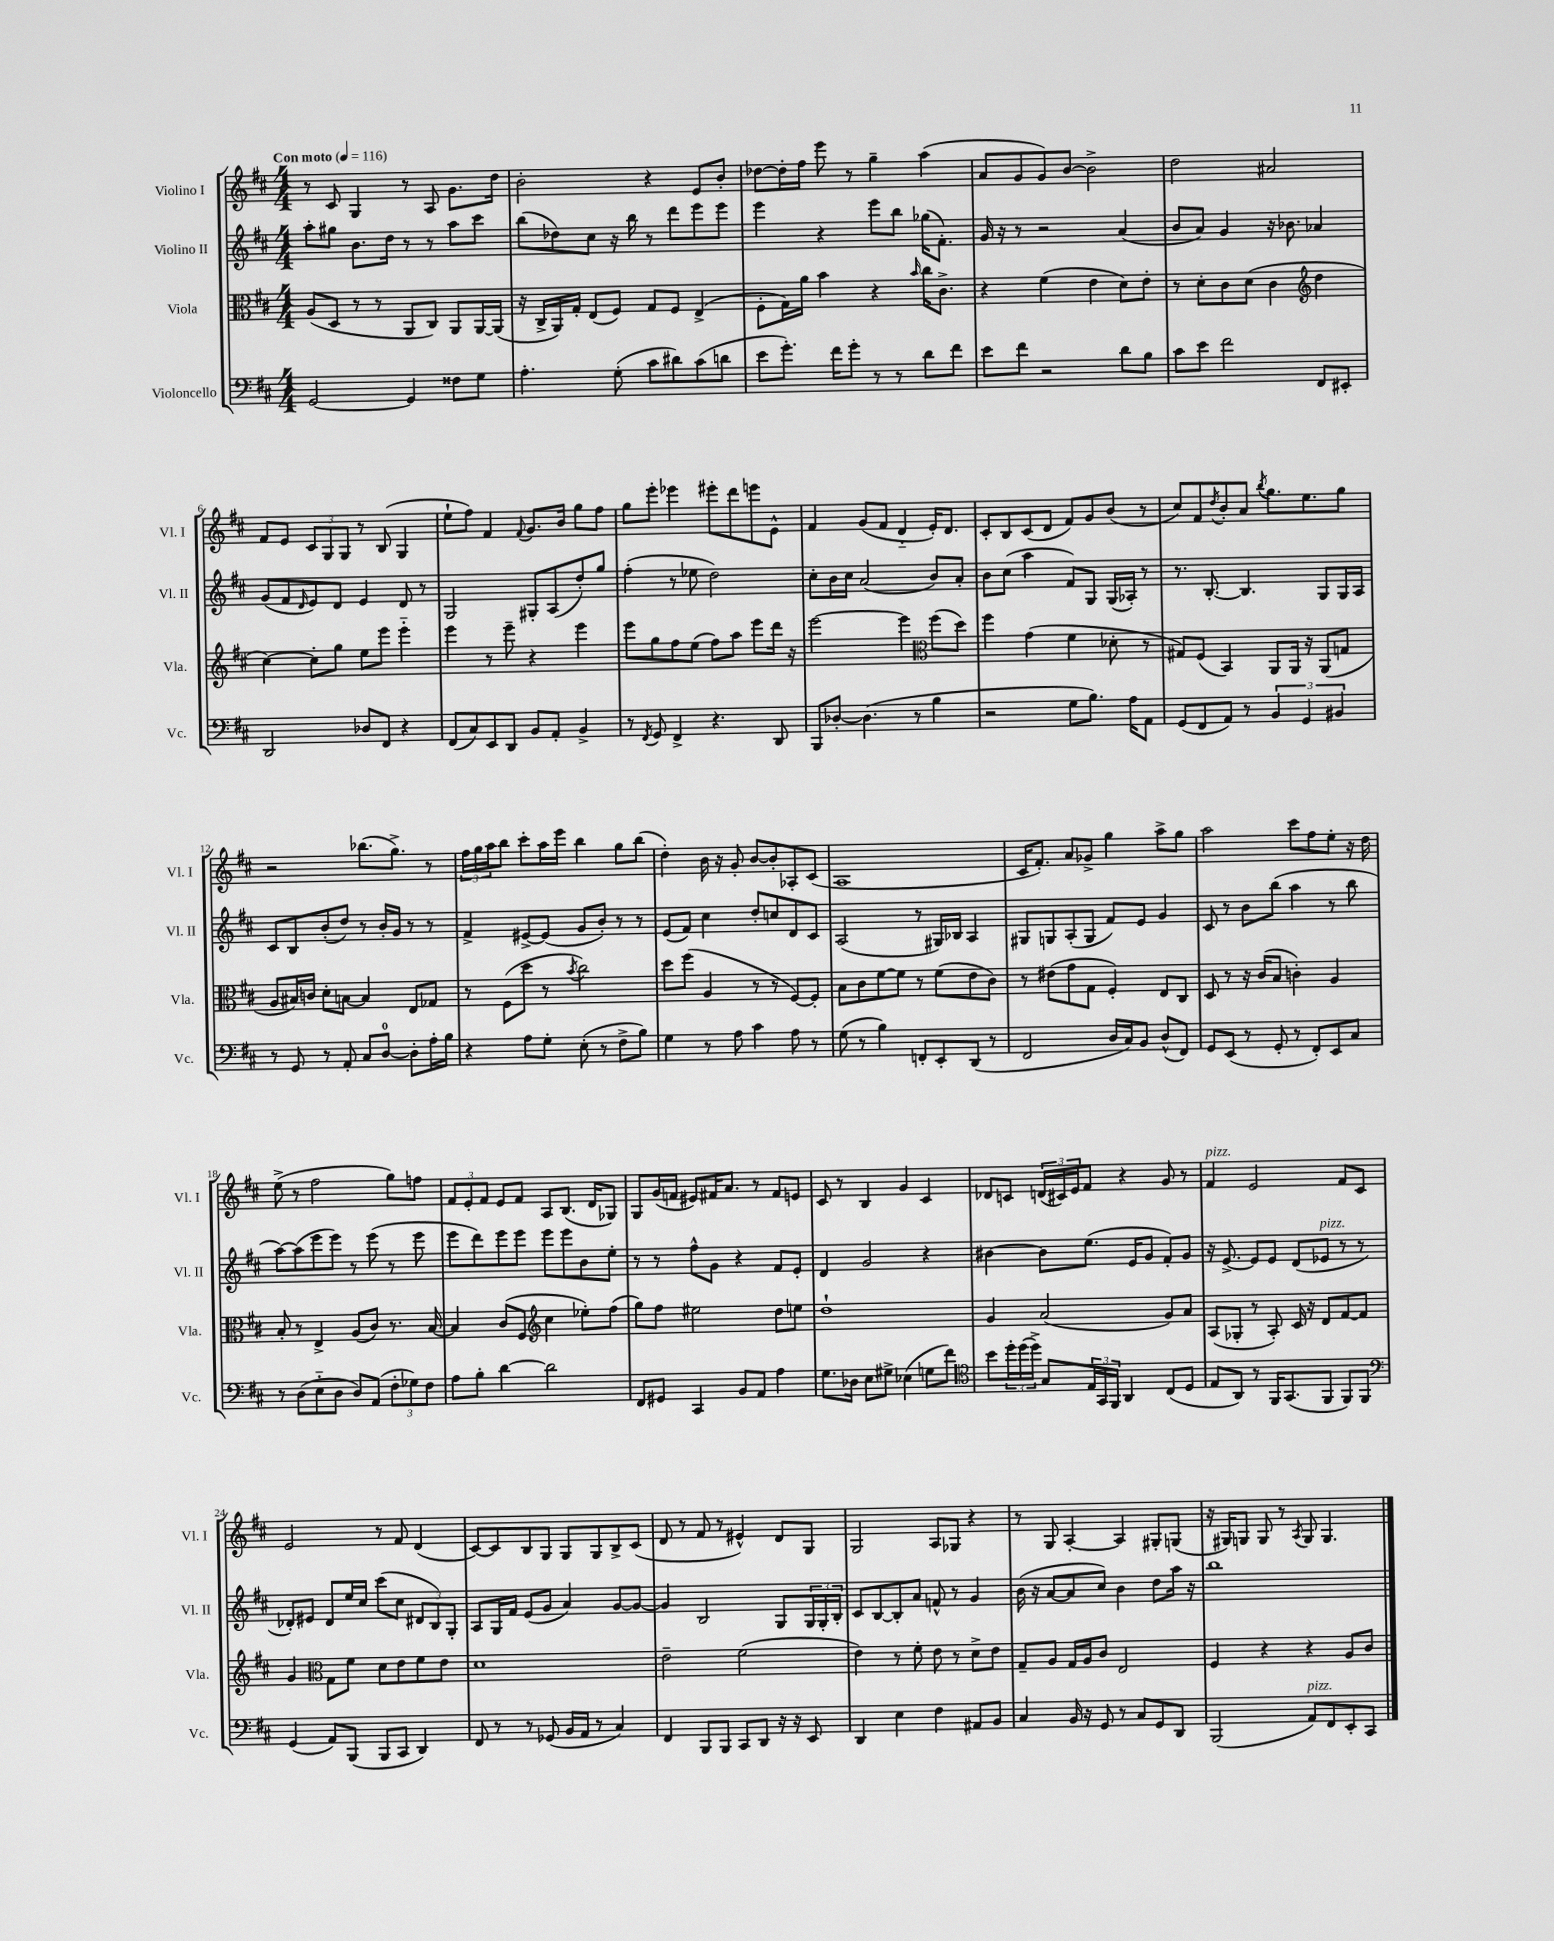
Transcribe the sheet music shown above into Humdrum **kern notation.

**kern	**kern	**kern	**kern
*staff4	*staff3	*staff2	*staff1
*clefF4	*clefC3	*clefG2	*clefG2
*k[f#c#]	*k[f#c#]	*k[f#c#]	*k[f#c#]
*M4/4	*M4/4	*M4/4	*M4/4
*MM116	*MM116	*MM116	*MM116
[2GG/	(8A/L	8aa'\L	8r
.	8D/J	8gg#\J	8c#/
.	8r	8.b\L	4G/
.	8r	.	.
.	.	16dd\Jk	.
4GG/]	8AA/L	8r	8r
.	8C#/J)	8r	8A/
8F##\L	8AA/L	8aa\L	8.g\L
8G\J	[16AA/L	8ccc#\J	.
.	(16AA/]JJ	.	16dd\Jk
=	=	=	=
4.A'\	16r	(8bb\L	2b'\
.	16C#^/LL	.	.
.	16AA/)	8dd-\)	.
.	16G'/JJ	.	.
.	(8E/L	8cc#\J	.
(8G'\	8F#/J)	16r	.
.	.	16bb\	.
8c#\L	8G/L	8r	4r
8d#\)	8F#/J	8ddd\L	.
(8c#\	(4E^/	8eee\	8e/L
8d\J	.	8eee\J	8b'/J
=	=	=	=
8e\L	8F#'\L	4eee\	[8dd-\L
8.g'\J)	16G\L)	.	16dd-'\]L
.	16a\JJ	.	16ff#\JJ
.	4b\	4r	8eee\
16f#\LK	.	.	.
8g'\J	.	.	8r
8r	4r	8eee\L	4gg~\
8r	.	8bb\J	.
.	16qqb/	.	.
8d\L	16cc#\LK	(16gg-\LK	(4aa\
.	8.c#^\J	8.f#'\J)	.
8f#\J	.	.	.
=	=	=	=
8e\L	4r	16g/	8a/L
.	.	16r	.
8f#\J	.	8r	8g/
2r	(4f#\	2r	8g/)
.	.	.	[8b/J
.	4e\	.	2b^\]
8d\L	8d\L)	(4a/	.
8B\J	8e'\J	.	.
=	=	=	=
8c#\L	8r	8b/L	2dd\
8e\J	8d'\L	8a/J)	.
2f#\	8c#\	4g/	.
.	(8d\J	.	.
.	4c#\	16r	2a#/
.	.	8.b-\	.
*	*clefG2	*	*
8FF#/L	4dd\	4a-/	.
8EE#'/J	.	.	.
=	=	=	=
2DD/	[4cc#\)	(8g/L	8f#/L
.	.	8f#/	8e/J
.	.	16qqd/	.
.	8cc#'\]L	8e/)	12c#/L
.	.	.	12G/
.	8gg\J	8d/J	.
.	.	.	12G/J
8D-/L	8ee\L	4e/	8r
8FF#/J	8eee\J	.	(8B/
4r	4eee'~\	8d/	4G/
.	.	8r	.
=	=	=	=
(8FF#/L	4eee\	2G/	8ee`\L
8C#/)	.	.	8ff#\J)
8EE/	8r	.	4f#/
8DD/J	8eee~\	.	.
.	.	.	8qqf#/
8BB/L	4r	8G#'/L	8.g/L
8AA'/J	.	(8A/	.
.	.	.	16b/Jk
4BB^/	4eee\	8dd'/)	8gg\L
.	.	8gg/J	8ff#\J
=	=	=	=
8r	8eee\L	(4ff#'\	8gg\L
8qFF#/	.	.	.
8GG/	8gg\	.	8eee'\J
4FF#^/	8ff#\	8r	4eee-\
.	(8ee\J	8ee-\	.
4.r	8ff#\L)	2dd\)	8eee#'\L
.	8aa\J	.	8ddd\
.	8eee\L	.	8eee\
8DD/	16ddd\Jk	.	8e^^\J
.	16r	.	.
=	=	=	=
8BBB/L	[2eee\	8cc#'\L	4f#/
[8D-'/J	.	16b\L	.
.	.	16cc#\JJ	.
(4.D-\]	.	(2a/	(8g/L
.	.	.	8f#/J
.	4eee\]	.	4d'~/
8r	.	.	.
*	*clefC3	*	*
4B\	(8ff#\L	8b/L)	16e'/LK)
.	.	.	8.d/J
.	8dd\J)	8a'/J	.
=	=	=	=
2r	4ff#\	8b\L	8c#'/L
.	.	(8cc#\J	8B/
.	(4g\	4aa\	(8c#/
.	.	.	8d/J
8G\L	4f#\	8f#/L)	8f#/L)
8.B\J)	.	8G/J	8g/
.	8d-'\	(16G/LL	(8b/J
16A\LK	.	16A-'/JJ)	.
8AA\J	8r	8r	8r
=	=	=	=
(8GG/L	8G#/L)	8.r	8cc#/L)
8FF#/	(8F#/J	.	8f#/
.	.	[8.B'/	.
.	.	.	8qdd/
8AA/J)	4BB/)	.	8b'/
8r	.	4.B/]	8a/J
.	.	.	8qbb/
6BB/	8AA/L	.	8.gg\L
.	16AA/Jk	.	.
6GG/	.	.	.
.	16r	.	8.ee\
.	(8AA/L	8G/L	.
6BB#/	.	.	.
.	8G/J	16G/L	8gg\J
.	.	16A/JJ	.
=	=	=	=
8r	8A/L	8c#/L	2r
8GG/	16B#/L)	8B/	.
.	16c/JJ	.	.
8r	8d'\L	(8b'/	.
8AA'/	[8B\J	8dd/J)	.
8C#/L	4B/]	8r	(8.bb-\L
[8D/J	.	16b'/LL	.
.	.	16g/JJ	8.gg^\J)
8D'\]L	8E/L	8r	.
16A'\L	8G-/J	8r	8r
16B\JJ	.	.	.
=	=	=	=
4r	8r	4f#^/	24ff#\LL
.	.	.	24gg\
.	.	.	24aa\J
.	(8F#\L	.	8bb\J
8A\L	8dd\J	[8e#^/L	8ccc#'\L
8G'\J	8r	(8e#/]J	16aa\L
.	.	.	16eee\JJ
.	8qb/	.	.
(8E'\	2cc#\)	8g/L	4bb\
8r	.	8b'/J)	.
8F#^\L	.	8r	8gg\L
8B\J)	.	8r	(8bb\J
=	=	=	=
4G\	8dd\L	(8e/L	4dd'\)
.	(8ff#\J	8f#/J)	.
8r	4A/	4cc#\	16b\
.	.	.	16r
8A\	.	.	8g'/
4c#\	8r	8dd'/L	[8b/L
.	8r	8cc/	8b'/]
8A\	[8F#/L)	8d/	8A-'/
8r	8F#'/]J	8c#/J	(8c#/J
=	=	=	=
(8G\	8B\L	(2A/	1A
8r	8c#\	.	.
4B\)	[8f#\	.	.
.	8f#\]J	.	.
8FF'/L	8r	8r	.
8EE'/	(8f#\L	16G#/LL)	.
.	.	16B-/JJ	.
(8DD/J	8e\	4A/	.
8r	8c#\J)	.	.
=	=	=	=
2FF#/	8r	8G#/L	16c#/LK
.	.	.	8.f#'/J)
.	(8e#\L	8G/	.
.	8g\	(8A'/	8a/L
.	8G\J	8G/J	8g-^/J
16D/LL	4F#'/)	8f#/L)	4gg\
16C#/J)	.	.	.
8BB/J	.	8e/J	.
(8D^^/L	8E/L	4g/	8aa^\L
8FF#/J)	8C#/J	.	8gg\J
=	=	=	=
8GG/L	8D/	8c#/	2aa\
(8EE/J	8r	8r	.
8r	16r	8b\L	.
.	(16c#/LK	.	.
8GG'/	8B/J	(8bb\J	.
8r	4c'\)	4aa\	8ccc#\L
8FF#'/L)	.	.	8ff#\
8EE/	4A/	8r	8ee'\J
8C#/J	.	8bb\	16r
.	.	.	16dd\
=	=	=	=
8r	8B'/	[8aa\L)	(8ee^\
(8D\L	8r	(8aa\]	8r
8E'~\	4E^/	8eee\	2ff#\
8D\J	.	8eee\J)	.
8D/L)	(8A/L	8r	.
(8AA/J	8c#/J)	(8eee\	.
12F#'\L	8.r	8r	8gg\L)
12G-\)	.	.	.
.	.	8eee\	8ff\J
12F#\J	.	.	.
.	[16B/	.	.
=	=	=	=
8A\L	4B/]	8eee\L	12f#/L
.	.	.	12e'/
8B'\J	.	8ddd\)	.
.	.	.	12f#/J
[4d\	(8c#/L	8eee\	8e/L
.	8F#/J	8eee\J	8f#/J
*	*clefG2	*	*
2d\]	4cc#\	8eee\L	8A/L
.	.	8eee\	(8.B/J
.	8ee-'\L)	8b\	.
.	.	.	16d/LK
.	(8ff#\J	8ee'\J	8G-/J)
=	=	=	=
8FF#/L	8gg\L)	8r	8G/L
8GG#/J	8ff#\J	8r	(16g/L
.	.	.	16f/JJ
4CC#/	2ee#\	8ff#^^\L	8e#/L)
.	.	8g\J	16f#/K
.	.	.	8.a/J
8BB/L	.	4r	.
8AA/J	.	.	8r
4A\	8dd\L	8f#/L	8f#/L
.	8ee\J	8e'/J	8e/J
=	=	=	=
8.G\L	1dd`	4d/	8c#/
.	.	.	8r
16D-\Jk	.	.	.
8E\L	.	2g/	4B/
8G#^\J	.	.	.
(4E-\	.	.	4g/
8G\L	.	4r	4c#/
8f#\J)	.	.	.
=	=	=	=
*clefC4	*	*	*
8b\L	4g/	[4b#\	8d-/L
24dd'\L	.	.	8c/J
(24dd\	.	.	.
24dd^\JJ)	.	.	.
8G/L	(2a/	8b#\]L	(24d/LL
.	.	.	24c#/)
.	.	.	24e/J
24E/L	.	(8.ee\J	8f#/J
24GG/	.	.	.
24FF#/JJ	.	.	.
4AA/	.	.	4r
.	.	16e/LK	.
.	.	8g/J	.
(8C#/L	8g/L)	8f#'/L)	8g/
8D/J	8a/J	8g/J	8r
=	=	=	=
8E/L	(8A/L	16r	4f#/
.	.	[8.e^/	.
8AA/J)	8G-'/J	.	.
8r	8r	8e/]L	2e/
16FF#/LK	8A'/)	8e/J	.
(8.GG/	.	.	.
.	16c#/	(8d/L	.
.	16r	.	.
8FF#/J	8d/L	8e-/J	.
8FF#/L)	[8f#/	8r	8f#/L
8FF#/J	8f#/]J	8r	8c#/J
=	=	=	=
*clefF4	*	*	*
(4GG/	4g/	8d-'/L)	2e/
.	.	8e#/J	.
*	*clefC3	*	*
8AA/L)	8G\L	8d-/L	.
(8BBB/J	8f#\J	16ee/L	.
.	.	16cc#/JJ	.
8BBB/L	8d\L	(8ccc#\L	8r
8CC#/J	8e\	8cc#\J	8f#/
4DD/)	8f#\	12d#/L	(4d/
.	.	12B/)	.
.	8e\J	.	.
.	.	12G'/J	.
=	=	=	=
8FF#/	1d	8A/L	[8c#/L)
8r	.	16G/L	8c#/]
.	.	16f#/JJ	.
8r	.	(8e/L	8B/
(8GG-/	.	8g/J	8G/J
16BB/LL	.	4a/)	8G/L
16AA/JJ	.	.	.
8r	.	.	8G/
4C#/)	.	[8g/L	8B^/
.	.	8g/_J	(8c#/J
=	=	=	=
4FF#/	2e~\	4g/]	8d/
.	.	.	8r
8BBB/L	.	2B/	8f#/
8BBB/J	.	.	8r
8CC#/L	(2f#\	.	4e#^^/)
8DD/J	.	.	.
16r	.	8G/L	8d/L
16r	.	.	.
8EE/	.	24G/L	8G/J
.	.	24G'/	.
.	.	24B'/JJ	.
=	=	=	=
4DD/	4e\)	8c#/L	2G/
.	.	[8B/	.
4E\	8r	8B'/]	.
.	8f#'\	8a/J	.
4F#\	8e\	8f^^/	8A/L
.	8r	8r	8G-/J
8AA#/L	8d^\L	4g/	4r
8BB/J	8e\J	.	.
=	=	=	=
4C#/	8G~/L	(16b\	8r
.	.	16r	.
.	8A/J	[8a/L	8G/
16BB/	16G/LL	8a/]	[4A'/
16r	16A/J	.	.
8GG/	8c#/J	8cc#/J)	.
8r	2E/	4b\	4A/]
8C#/L	.	.	.
8GG/	.	8dd\L	8G#'/L
8DD/J	.	16aa\Jk	(8G/J
.	.	16r	.
=	=	=	=
(2BBB/	4F#/	1bb	16r
.	.	.	16G#/LK)
.	.	.	8G/J
.	4r	.	8G/
.	.	.	8r
.	.	.	8qA/
8AA/L)	4r	.	8G/
8FF#/	.	.	4.G/
8EE'/	8A/L	.	.
8CC#/J	8c#/J	.	.
==	==	==	==
*-	*-	*-	*-
